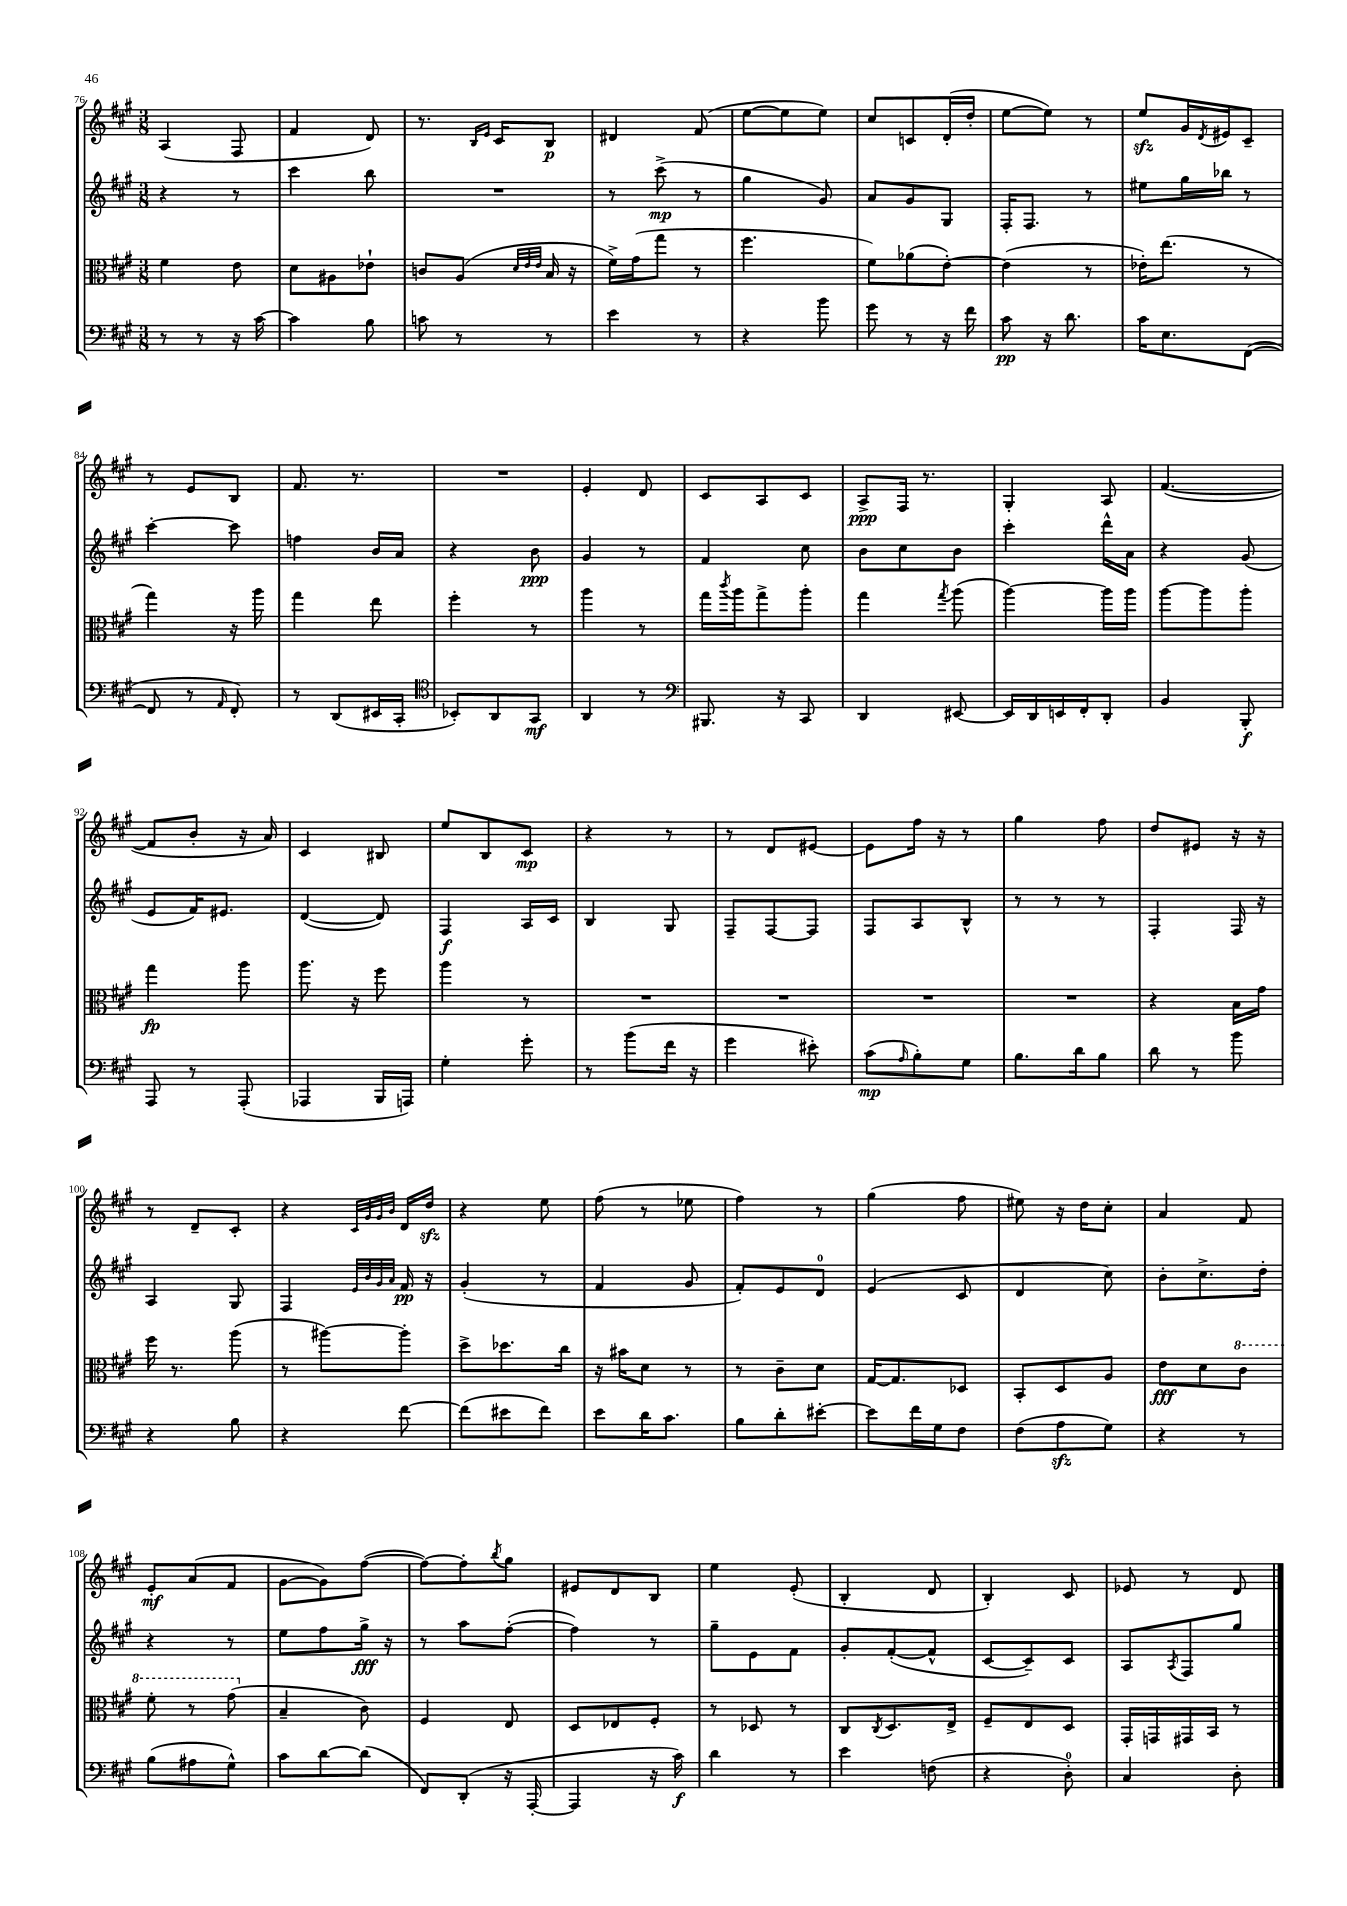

**kern	**kern	**kern	**kern
*staff4	*staff3	*staff2	*staff1
*clefF4	*clefC3	*clefG2	*clefG2
*k[f#c#g#]	*k[f#c#g#]	*k[f#c#g#]	*k[f#c#g#]
*M3/8	*M3/8	*M3/8	*M3/8
8r	4f#\	4r	(4A/
8r	.	.	.
16r	8e\	8r	8F#/
[16c#\	.	.	.
=	=	=	=
4c#\]	8d\L	4ccc#\	4f#/
.	8A#\	.	.
8B\	8e-`\J	8bb\	8d/)
=	=	=	=
8c\	8c/L	4.r	8.r
8r	(8A/J	.	.
.	.	.	16qqB/LL
.	.	.	16qqe/JJ
.	.	.	16c#/LK
.	32qqd/LLL	.	.
.	32qqe/	.	.
.	32qqe/JJJ	.	.
8r	16B/	.	8B/J
.	16r	.	.
=	=	=	=
4e\	16f#^\LL)	8r	4d#/
.	(16g#\J	.	.
.	8gg#\J	(8ccc#^\	.
8r	8r	8r	(8f#/
=	=	=	=
4r	4.ff#\	4gg#\	[8ee\L
.	.	.	8ee\]
8b\	.	8g#/)	8ee\J)
=	=	=	=
8g#\	8f#\L)	8a/L	8cc#/L
8r	(8a-\	8g#/	8c/
16r	[8e'\J)	8G#/J	(16d'/L
16f#\	.	.	16dd'/JJ
=	=	=	=
8c#\	(4e\]	16F#'/LK	[8ee\L
.	.	8.F#/J	.
16r	.	.	8ee\]J)
8.d\	.	.	.
.	8r	8r	8r
=	=	=	=
16c#\LK	16e-'\LK)	8ee#\L	8ee/L
8.E\	(8.ee\J	.	.
.	.	16gg#\L	16g#/L
.	.	.	8qd/
.	.	16bb-\JJ	16e#/J
([8FF#\J	8r	8r	8c#~/J
=	=	=	=
8FF#/]	4gg#\)	[4ccc#'\	8r
8r	.	.	8e/L
16qqAA/	.	.	.
8FF#'/)	16r	8ccc#\]	8B/J
.	16aa\	.	.
=	=	=	=
8r	4gg#\	4ff\	8.f#/
(8DD/L	.	.	.
.	.	.	8.r
16EE#/L	8ee\	16b/LL	.
16CC#'/JJ	.	16a/JJ	.
=	=	=	=
*clefC4	*	*	*
8BB-'/L)	4ff#'\	4r	4.r
8AA/	.	.	.
8GG#/J	8r	8b\	.
=	=	=	=
4AA/	4aa\	4g#/	4e'/
8r	8r	8r	8d/
=	=	=	=
*clefF4	*	*	*
8.BBB#/	16gg#\LL	4f#/	8c#/L
.	8qccc#/	.	.
.	16aa\J	.	.
.	8gg#^\	.	8A/
16r	.	.	.
8CC#/	8aa'\J	8cc#\	8c#/J
=	=	=	=
4DD/	4gg#\	8b\L	8A^/L
.	.	8cc#\	16F#/Jk
.	.	.	8.r
.	8qgg#/	.	.
[8EE#/	(8aa\	8b\J	.
=	=	=	=
16EE#/]LL	[4aa\)	4ccc#'\	4G#'/
16DD/	.	.	.
16EE/	.	.	.
16FF#'/J	.	.	.
8DD'/J	16aa\]LL	16ddd^^\LL	8A/
.	16aa\JJ	16a\JJ	.
=	=	=	=
4BB/	[8aa\L	4r	([4.f#/
.	8aa\]	.	.
8BBB'/	8aa'\J	(8g#/	.
=	=	=	=
8AAA/	4gg#\	8e/L	8f#/]L
8r	.	16f#/K)	8b'/J
.	.	8.e#/J	.
(8AAA'/	8aa\	.	16r
.	.	.	16a/)
=	=	=	=
4AAA-/	8.aa\	([4d/	4c#/
.	16r	.	.
16BBB/LL	8ff#\	8d/])	8B#/
16AAA/JJ)	.	.	.
=	=	=	=
4G#'\	4aa\	4F#/	8ee/L
.	.	.	8B/
8g#'\	8r	16A/LL	8c#/J
.	.	16c#/JJ	.
=	=	=	=
8r	4.r	4B/	4r
(8b\L	.	.	.
16f#\Jk	.	8G#/	8r
16r	.	.	.
=	=	=	=
4g#\	4.r	8F#~/L	8r
.	.	[8F#/	8d/L
8e#'\)	.	8F#/]J	[8e#/J
=	=	=	=
(8c#\L	4.r	8F#/L	8e#\]L
16qqA/	.	.	.
8B'\)	.	8A/	16ff#\Jk
.	.	.	16r
8G#\J	.	8B^^/J	8r
=	=	=	=
8.B\L	4.r	8r	4gg#\
.	.	8r	.
16d\k	.	.	.
8B\J	.	8r	8ff#\
=	=	=	=
8d\	4r	4F#'/	8dd/L
8r	.	.	8e#/J
8b\	16B\LL	16F#/	16r
.	16g#\JJ	16r	16r
=	=	=	=
4r	16ff#\	4A/	8r
.	8.r	.	.
.	.	.	8d~/L
8B\	(8aa\	8G#/	8c#'/J
=	=	=	=
4r	8r	4F#/	4r
.	[8aa#\L)	.	.
.	.	32qqe/LLL	32qqc#/LLL
.	.	32qqb/	32qqg#/
.	.	32qqg#/	32qqg#/
.	.	32qqa/JJJ	32qqb/JJJ
[8f#\	8aa#'\]J	16f#/	16d/LL
.	.	16r	16dd/JJ
=	=	=	=
(8f#\]L	8dd^\L	(4g#'/	4r
8e#\	8.dd-\	.	.
8f#\J)	.	8r	8ee\
.	16cc#\Jk	.	.
=	=	=	=
8e\L	16r	4f#/	(8ff#\
.	16b#\LK	.	.
16d\K	8d\J	.	8r
8.c#\J	.	.	.
.	8r	8g#/	8ee-\
=	=	=	=
8B\L	8r	8f#'/L)	4ff#\)
8d'\	8c#~\L	8e/	.
[8e#'\J	8d\J	8d/J	8r
=	=	=	=
8e#\]L	[16G#/LK	(4e/	(4gg#\
.	8.G#/]	.	.
16f#\L	.	.	.
16G#\J	.	.	.
8F#\J	8D-/J	8c#/	8ff#\
=	=	=	=
(8F#\L	8BB'/L	4d/	8ee#\)
8A\	8D/	.	16r
.	.	.	16dd\LK
8G#\J)	8A/J	8cc#\)	8cc#'\J
=	=	=	=
4r	8e\L	8b'\L	4a/
.	8d\	8.cc#^\	.
8r	8cc#\J	.	8f#/
.	.	16dd'\Jk	.
=	=	=	=
(8B\L	8ff#'\	4r	8e'/L
8A#\	8r	.	(8a/
8G#^^\J)	(8gg#\	8r	8f#/J
=	=	=	=
8c#\L	4B~/	8ee\L	[8g#\L
[8d\	.	8ff#\	8g#\])
(8d\]J	8c#\)	16gg#^\Jk	([8ff#\J
.	.	16r	.
=	=	=	=
8FF#/L)	4F#/	8r	8ff#\_L)
(8DD'/J	.	8aa\L	8ff#'\]
.	.	.	8qbb/
16r	8E/	([8ff#'\J	8gg#\J
[16AAA'/	.	.	.
=	=	=	=
4AAA/]	8D/L	4ff#\])	8e#/L
.	8E-/	.	8d/
16r	8F#'/J	8r	8B/J
16c#\)	.	.	.
=	=	=	=
4d\	8r	8gg#~\L	4ee\
.	8D-/	8e\	.
8r	8r	8f#\J	(8e'/
=	=	=	=
4e\	8C#/L	8g#'/L	4B'/
.	8qC#/	.	.
.	8.D/	([8f#'/	.
(8F\	.	8f#^^/]J	8d/
.	16E^/Jk	.	.
=	=	=	=
4r	8F#~/L	[8c#/L	4B'/)
.	8E/	8c#~/])	.
8D'\)	8D/J	8c#/J	8c#/
=	=	=	=
4C#/	16GG#'/LL	8A/L	8e-/
.	16GG/	.	.
.	.	8qA/	.
.	16GG#/	8F#/	8r
.	16BB/JJ	.	.
8D'\	8r	8gg#/J	8d/
==	==	==	==
*-	*-	*-	*-
